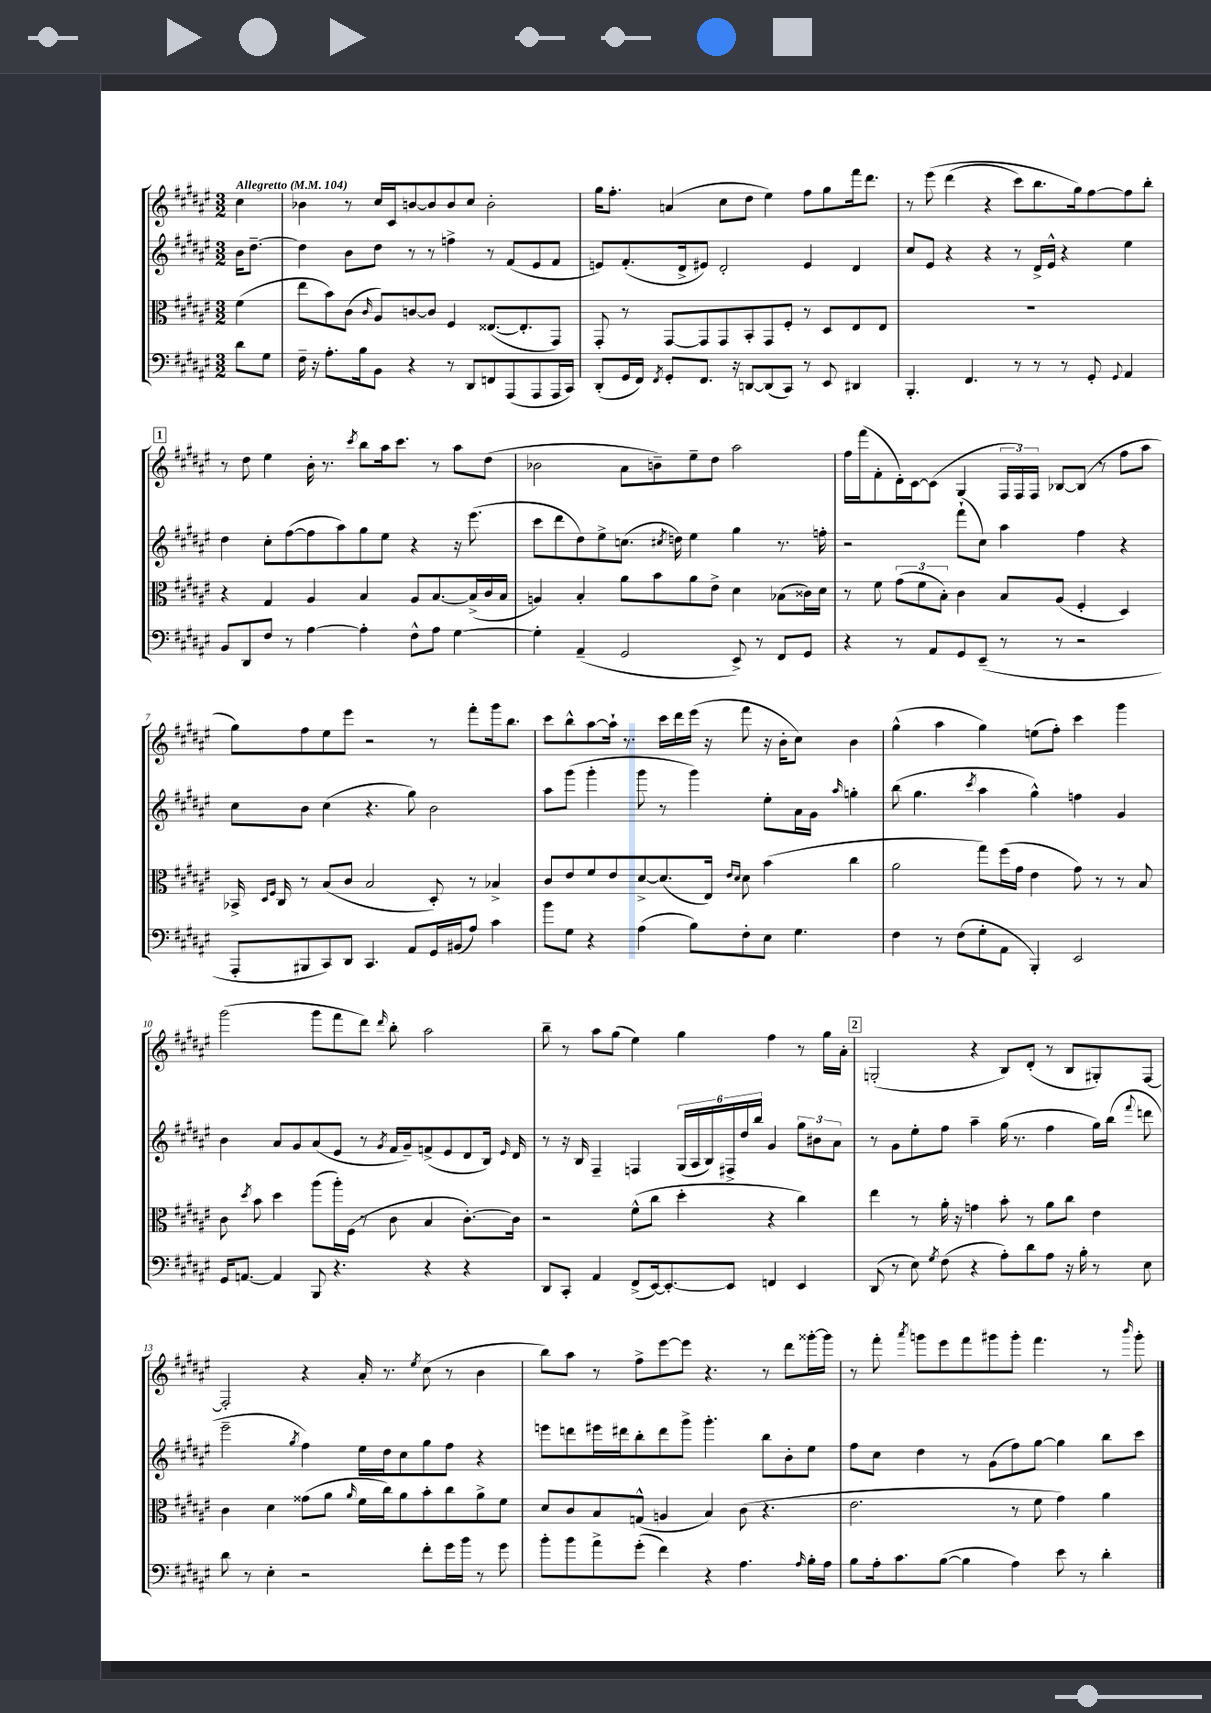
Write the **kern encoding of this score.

**kern	**kern	**kern	**kern
*staff4	*staff3	*staff2	*staff1
*clefF4	*clefC3	*clefG2	*clefG2
*k[f#c#g#d#a#e#]	*k[f#c#g#d#a#e#]	*k[f#c#g#d#a#e#]	*k[f#c#g#d#a#e#]
*M3/2	*M3/2	*M3/2	*M3/2
*MM104	*MM104	*MM104	*MM104
8d#\L	(4f#\	16b\LK	4cc#\
.	.	[8.dd#~\J	.
8G#\J	.	.	.
=	=	=	=
16F#~\	8ee#\L	4dd#\]	4b-\
16r	.	.	.
8.A#'\L	8b\)	.	.
.	(8c#\J	8b\L	8r
16B\k	.	.	.
.	16qqc#/	.	.
8BB\J	8A#/L)	8dd#\J	16cc#/LL
.	.	.	16c#/J
4r	[8c/	8r	[8b/
.	8c/]J	8r	8b/]
8r	4F#/	4ff^\	8b/
8DD#/L	.	.	8cc#/J
8FF/	([8.E##/L	8r	2b'\
(8AAA#/	.	(8f#/L	.
.	8.E##'/]	.	.
8AAA#/	.	8e#/	.
16AAA#/L	8GG#/J)	8f#/J	.
16CC#/JJ)	.	.	.
=	=	=	=
(8DD#'/L	8GG#'/	8e/L)	16gg#\LK
.	.	.	8.ff#'\J
16GG#/L	8r	(8.f#'/	.
16FF#/JJ)	.	.	.
8qFF#/	.	.	.
8GG#'/L	[8GG#/L	.	(4a/
.	.	16d#^/k	.
8.FF#/J	8GG#/]	8e#/J)	.
.	8GG#/	2d#'/	8cc#\L
16r	.	.	.
[8DD/L	8BB'/	.	8dd#\J
(8DD/]	8GG#/	.	4ee#\)
8CC#/J)	8F#'/J	.	.
8r	8r	4e#/	8ff#\L
8EE#/	8D#/L	.	8gg#\
4DD#/	8E#/	4d#/	16fff#\k
.	.	.	8.ddd#\J
.	8E#/J	.	.
=	=	=	=
4.BBB'/	1.r	8cc#/L	8r
.	.	8e#/J	&(8eee#\
.	.	4r	(4ddd#\
4.FF#/	.	.	.
.	.	4r	4r
8r	.	8r	8ccc#\L)
8r	.	16d#^/LL	8.bb\
.	.	16e#^^/JJ	.
8r	.	4r	.
.	.	.	16gg#\k&)
8GG#'/	.	.	[8ff#\
8qqGG#/	.	.	.
4AA#/	.	4ee#\	8ff#\]
.	.	.	8bb'\J
=	=	=	=
8BB/L	4r	4dd#\	8r
8DD#/	.	.	8dd#\
8F#/J	4G#/	8cc#'\L	4ee#\
8r	.	([8ff#\	.
[4A#\	4A#/	8ff#\]	16b'\
.	.	.	8.r
.	.	8aa#\)	.
.	.	.	8qccc#/
4A#'\]	4B/	8gg#\	8bb\L
.	.	8ee#\J	16aa#\k
.	.	.	8.ccc#\J
8F#^^\L	8A#/L	4r	.
8A#\J	[8.B/	.	8r
[4G#\	.	16r	8aa#\L
.	(16B^/]L	(8.eee#\	.
.	16c#/	.	(8dd#\J
.	16B/JJ	.	.
=	=	=	=
4G#'\]	4A/)	8ccc#\L	2b-\
.	.	8ddd#\	.
(4AA#~/	4B'/	8dd#\)	.
.	.	8ee#^\	.
2GG#/	8a#\L	(8.cc\J	8a#\L
.	8b\	.	8b~\)
.	.	8qcc#/	.
.	.	16dd\)	.
.	8a#\	4ee#\	8ee#~\
.	8e#^\J	.	8dd#\J
8EE#^/)	4d#\	4gg#\	2aa#\
8r	.	.	.
8FF#/L	(8B-\L	8.r	.
8GG#/J	16c##\L)	.	.
.	16d#\JJ	16ff'\	.
=	=	=	=
4r	8r	2r	16ff#\LL
.	.	.	(16fff#\J
.	8f#\	.	8f#'\
8r	(12g#\L	.	16d#'\L)
.	.	.	[16c#\J
.	12f#\	.	.
8AA#/L	.	.	(8c#\]J
.	12B'\J)	.	.
8GG#/	4c#\	(8fff#`\L	4G#/
(8EE#~/J	.	8cc#\J)	.
8r	8B/L	4aa#\	24F#/LL
.	.	.	24F#/)
.	.	.	24F#/JJ
8r	(8A#/J	.	[8B-/L
2r	4F#'/	4ff#\	(8B-/]J
.	.	.	8r
.	4D#/)	4r	8ff#\L
.	.	.	8aa#\J
=	=	=	=
8AAA#'/L	16BB-^/	8cc#\L	8gg#\L)
.	16qqD#/LL	.	.
.	16qqF#/JJ	.	.
.	16C#/	.	.
8BBB#/	8r	8b\J	8ff#\
8CC#/)	(8B/L	(4cc#\	8ee#\
8DD#/J	8c#/J	.	8eee#\J
4.CC#/	2B/	4.r	2r
8AA#/L	.	8gg#\)	.
16GG#/L	8D#'/)	2b\	8r
(16BB#/J	.	.	.
8A#/J)	8r	.	8fff#'\L
4c#\	4B-^/	.	16ggg#\k
.	.	.	8.bb\J
=	=	=	=
8b\L	8c#/L	8aa#\L	8ccc#\L
8G#\J	8e#/	(8ggg#\J	8bb^^\
4r	8f#/	4ggg#'\	[8aa#\
.	8e#/	.	16aa#`\]Jk
.	.	.	8.r
(4A#\	[8d#^/	8ggg#\	.
.	(8.d#/]	8r	16ccc#\LL
.	.	.	16ddd#\
8B\L)	.	4ggg#\)	(16eee#\JJ
.	16E#/Jk)	.	16r
.	16qqe#/LL	.	.
.	16qqd#/JJ	.	.
8F#'\	8d#\	.	8fff#\
8E#\J	(4b\	8ee#'\L	16r
.	.	.	16b'\LK
4.G#\	.	16a#\L	8cc#\J)
.	.	16g#\JJ	.
.	.	16qqaa#/	.
.	4cc#\	4gg'\	4b\
=	=	=	=
4F#\	2a#\	(8bb\	(4gg#^^\
.	.	4.gg#\	.
8r	.	.	4aa#\
(8F#\L	.	.	.
.	.	8qccc#/	.
8G#'\	8gg#\L)	4aa#\	4gg#\)
8AA#\J	(16ff#\L	.	.
.	16g#\JJ	.	.
4BBB'/)	4e#\	4gg#^^\)	(8ee\L
.	.	.	8ff#'\J)
2EE#/	8g#\)	4ff\	4ccc#\
.	8r	.	.
.	8r	4g#/	4ggg#\
.	8B/	.	.
=	=	=	=
16GG#/LK	8c#\	4b\	(2ggg#\
[8.AA/J	.	.	.
.	8qdd#/	.	.
.	8b\	.	.
4AA/]	4dd#\	8a#/L	.
.	.	8g#/	.
8BBB/	(8aa#\L	(8a#/	8ggg#\L
4.r	16aa#'\L)	8e#/J	8fff#\
.	(16F#\JJ	.	.
.	8r	8r	8ddd#\J)
.	.	8qg#/	16qqddd#/
.	8c#\	16f#/LL	8bb'\
.	.	16g#~/J)	.
4r	4B/	(8f^/	2aa#\
.	.	8e#/	.
4r	[8.c#'\L)	8d#/	.
.	.	16B/Jk)	.
.	.	16qqe#/	.
.	16c#\]Jk	16d#/	.
=	=	=	=
8DD#/L	2r	8r	8bb~\
8CC#'/J	.	16r	8r
.	.	16B/	.
4AA#/	.	4F#~/	8aa#\L
.	.	.	(8gg#\J
(8FF#^/L	(8f#^^\L	4F/	4ee#\)
[16EE#/k)	8cc#\J	.	.
8.EE#'/_	.	.	.
.	4dd#'\	(24G#/LL	4gg#\
.	.	24A#/	.
.	.	24B/)	.
8EE#/]J	.	24F#^/	.
.	.	24dd#/	.
.	.	24bb/JJ	.
4FF/	4r	4g#/	4ff#\
4EE#/	4cc#\)	12gg#\L	8r
.	.	12b#\	.
.	.	.	16gg#\LL
.	.	12a#\J	.
.	.	.	16a#'\JJ
=	=	=	=
(8DD#/	4ee#\	8r	(2G'/
8r	.	8g#\L	.
8E#\)	8r	8ee#'\	.
8qG#/	.	.	.
(8F#\	16a#'\	8ff#\J	.
.	16r	.	.
4r	4g\	4aa#~\	4r
8A#'\L)	8b'\	(16gg#\	8B/L)
.	.	8.r	.
8d#\	8r	.	(8d#'/J
8A#\J	8a#\L	4ff#\	8r
16r	8cc#\J	.	8B/L
16B'\	.	.	.
8r	4e#\	16gg#\LL)	8G#'/)
.	.	(16bb\JJ	.
.	.	8qqfff#/	.
8E#\	.	8ddd\	[8F#/J
=	=	=	=
8d#\	4c#\	2eee#~\	2F#'/]
8r	.	.	.
4E#'\	4d#\	.	.
.	.	8qgg#/	.
2r	(8g##\L	4ff#\)	4r
.	8a#\J	.	.
.	16qqa#/	.	.
.	16f#\LL	16ee#\LL	16a#'/
.	16cc#\J)	16dd#\J	8.r
.	8a#\	8cc#\	.
.	.	.	8qee#/
8f#'\L	8b'\	8gg#\	(8cc#\
16g#\L	8cc#\	8ff#\J	8r
16b\JJ	.	.	.
8r	8a#^\	4r	4b\
8g#\	8f#\J	.	.
=	=	=	=
8b'\L	8d#/L	8eee\L	8bb\L)
8b\	8c#/	8ddd\	8aa#\J
8a#^\	8B/	16eee#\L	8r
.	.	16ddd#\J	.
(8g#'\J	(8G^^/J	8bb'\	8ff#^\L
4f#\)	4A/	8ddd#\	[8eee#\
.	.	8ggg#^\J	8eee#\]J
4r	4B/)	4.ggg#'\	4.r
4.A#\	(8c#\	.	.
.	4.r	8bb\L	8r
.	.	8b'\	8ddd#\L
16qqA#/	.	.	.
16B'\LL	.	8ee#\J	[16ggg##'\L
16A#\JJ	.	.	16ggg##\]JJ
=	=	=	=
8B\L	2.e#\	8ff#\L	8r
16A#'\k	.	8cc#\J	8fff#'\
8.c#\	.	.	.
.	.	.	8qaaa#/
.	.	4dd#\	8ggg\L
([8B\J	.	.	8eee#\
4B\]	.	8r	8fff#\
.	.	(8g#\L	8ggg#\
4A#\)	8r	8ff#\)	8ggg#'\J
.	8f#\	[8gg#\J	4.fff#\
8e#\	4g#\)	4gg#\]	.
8r	.	.	.
4d#'\	4a#\	8bb\L	8r
.	.	.	16qqbbb/
.	.	8ccc#\J	8ggg#'\
==	==	==	==
*-	*-	*-	*-
